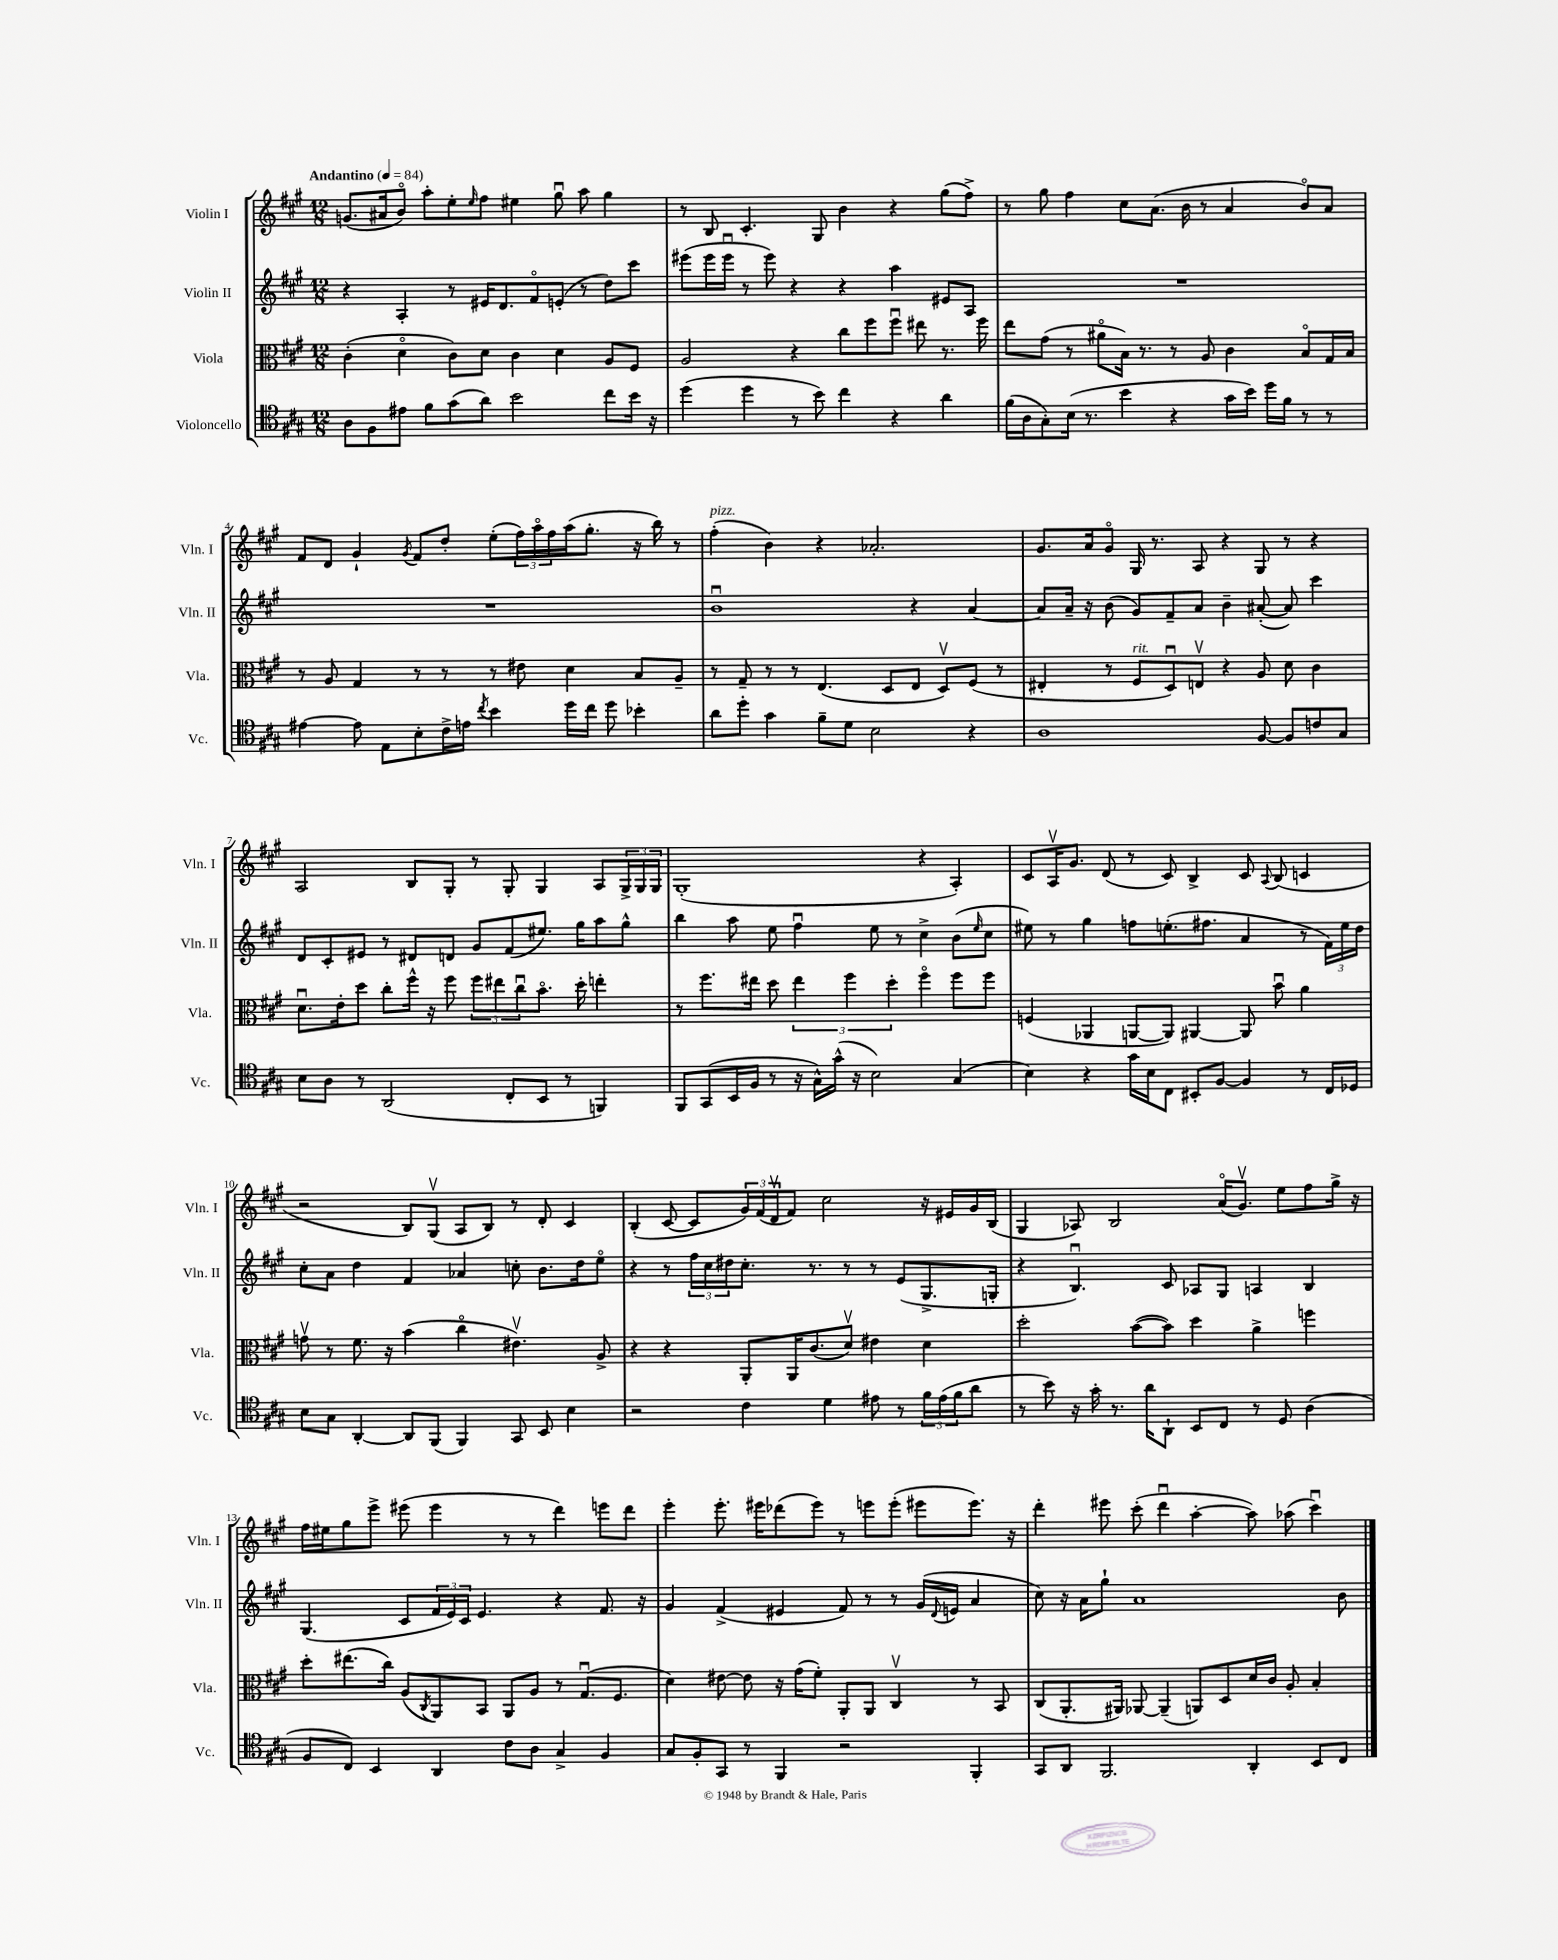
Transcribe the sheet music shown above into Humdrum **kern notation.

**kern	**kern	**kern	**kern
*part4	*part3	*part2	*part1
*staff4	*staff3	*staff2	*staff1
*I"Violoncello	*I"Viola	*I"Violin II	*I"Violin I
*I'Vc.	*I'Vla.	*I'Vln. II	*I'Vln. I
*clefC4	*clefC3	*clefG2	*clefG2
*k[f#c#g#]	*k[f#c#g#]	*k[f#c#g#]	*k[f#c#g#]
*M12/8	*M12/8	*M12/8	*M12/8
*MM84	*MM84	*MM84	*MM84
=1	=1	=1	=1
!	!	!	!LO:TX:a:B:t=Andantino
8A\L	(4c#'\	4r	(8.gn/L
8F#\	.	.	.
.	.	.	16a#X/k
8e#X\J	4d\	4A'/	8b/J)
8f#\L	.	.	8aa'\L
(8g#\	8c#\L)	8r	8ee'\
.	.	.	16qqee/
8a\J)	8d\J	16e#X/KL	8ff#\J
.	.	8.d/	.
2b\	4c#\	.	4ee#X\
.	.	8f#/	.
.	4d\	(8en'/J	8gg#u\
.	.	8r	8aa\
8cc#\L	8A/L	8dd\L)	4gg#\
16b\Jk	8F#/J	8ccc#\J	.
16r	.	.	.
=2	=2	=2	=2
(4dd\	2A/	(8eee#X\L	8r
.	.	16eee#\L	8B/
.	.	16eee#u\JJ	.
4dd\	.	8r	4.c#'/
.	.	8eee#\)	.
8r	4r	4r	.
8b\)	.	.	8G#/
4cc#\	8cc#\L	4r	4b\
.	8ff#\	.	.
4r	8ff#u\J	4aa\	4r
.	8ee#X\	.	.
4a\	8.r	8e#X/L	(8gg#\L
.	.	8A/J	8ff#^\J)
.	16ff#\	.	.
=3	=3	=3	=3
(16f#\LL	8ee\L	1.r	8r
16A\J	.	.	.
8G#'\)	(8g#\J	.	8gg#\
(16B\Jk	8r	.	4ff#\
8.r	.	.	.
.	8a#X\L	.	.
4b\	16B\Jk)	.	8cc#\L
.	8.r	.	.
.	.	.	(8.a\J
4r	8r	.	.
.	.	.	16b\
.	8A/	.	8r
16g#\LL	4c#\	.	4a/
16b\JJ)	.	.	.
16dd\LL	.	.	.
16f#\JJ	.	.	.
8r	8B/L	.	8b/L)
8r	16G#/L	.	8a/J
.	16B/JJ	.	.
!!LO:LB:g=z
=4	=4	=4	=4
[4e#X\	8r	1.r	8f#/L
.	8A/	.	8d/J
8e#\]	4G#/	.	4g#`/
8E\L	.	.	.
.	.	.	8qg#/
8B'\	8r	.	8f#/L
16c#^\L	8r	.	8dd'/J
16en\JJ	.	.	.
8qcc#/	.	.	.
4b\	8r	.	(8ee'\L
.	8e#X\	.	24ff#\L)
.	.	.	24aa\
.	.	.	24ff#\
16dd\LL	4d\	.	(16aa\J
16cc#\JJ	.	.	8.gg#'\J
8dd\	.	.	.
4b-X'\	8B/L	.	16r
.	.	.	16bb\)
.	8A~/J	.	8r
=5	=5	=5	=5
!	!	!	!LO:TX:a:i:t=pizz.
8a\L	8r	1bu	(4ff#'\
8dd'\J	8G#~/	.	.
4g#\	8r	.	4b\)
.	8r	.	.
8f#~\L	(4.E/	.	4r
8d\J	.	.	.
2B\	.	.	2.a-X'/
.	8D/L	.	.
.	8E/J	4r	.
.	8Dv/L)	.	.
4r	(8F#/J	[4a/	.
.	8r	.	.
=6	=6	=6	=6
1A	4E#X'/	8a/L]	8.g#/L
.	.	16a~/Jk	.
.	.	16r	16a/k
.	8r	(8b\	8g#/J
!	!LO:TX:a:i:t=rit.	!	!
.	8F#/L	8g#/L)	16G#/
.	.	.	8.r
.	8Du/)	8f#~/	.
.	8Env/J	8a/J	8A/
.	4r	4b~\	4r
[8F#/	8A/	([8a#X'/	8G#/
8F#/L]	8d\	8a#/])	8r
8cn/	4c#\	4ccc#\	4r
8G#/J	.	.	.
!!LO:LB:g=z
=7	=7	=7	=7
8B\L	8.du\L	8d/L	2A/
8A\J	.	8c#'/	.
.	16e'\k	.	.
8r	8dd\J	8e#X/J	.
(2AA/	8cc#'\L	8r	.
.	16ff#^^\Jk	8d#X/L	8B/L
.	16r	.	.
.	8ff#\	8dn/J	8G#'/J
.	12ff#\L	8g#/L	8r
.	12ee#X\	.	.
8C#'/L	.	(8f#/	8G#'/
.	12cc#u\	.	.
8BB/J	8.b\J	8.ee#X/J)	4G#/
8r	.	.	.
.	16dd'\	16gg#\KL	.
4FFn/)	4een'\	8aa\	8A/L
.	.	8gg#^^\J	24G#^/L
.	.	.	24G#/
.	.	.	24G#/JJ
=8	=8	=8	=8
8FF#/L	8r	4bb\	(1G#'
(8GG#/	8.ff#\L	.	.
16BB/L	.	8aa\	.
16F#/JJ	16ee#X\Jk	.	.
8r	8dd\	8ee\	.
16r	6ee#\	4ff#u\	.
16G#^^\LL)	.	.	.
(16g#^^\JJ	.	.	.
.	6ff#\	.	.
16r	.	.	.
2B\)	.	8ee\	.
.	6dd'\	.	.
.	.	8r	.
.	4ff#\	4cc#^\	4r
(4G#/	8ff#\L	(8b\L	4A'/)
.	.	16qqee/	.
.	8ff#\J	8cc#\J	.
=9	=9	=9	=9
4B\)	(4Fn/	8ee#X\)	8c#/L
.	.	8r	16Av/K
.	.	.	8.g#/J
4r	4AA-X/	4gg#\	.
.	.	.	(8d/
16g#\LL	[8AAn/L	8ffn\L	8r
16B\J	.	.	.
8C#\J	8AA/J])	(8.een'\	8c#/)
8BB#X'/L	[4AA#X/	.	4B^/
.	.	8.ff#X\J	.
[8F#/J	.	.	.
4F#/]	8AA#/]	4a/	8c#/
.	.	.	8qqA/
.	8bu\	.	(8B/
8r	4a\	8r	4cn/
16C#/LL	.	24f#\LL)	.
.	.	24ee\	.
16D-X/JJ	.	.	.
.	.	24dd\JJ	.
!!LO:LB:g=z
=10	=10	=10	=10
8B\L	8gnv\	8cc#'\L	2r
8G#\J	8r	8a\J	.
[4AA'/	8.f#\	4dd\	.
.	16r	.	.
8AA/L]	(4b\	4f#/	8B/L)
(8FF#/J	.	.	(8G#v/J
4FF#/)	4cc#\	4a-X/	8A/L
.	.	.	8B/J)
8GG#/	4.e#Xv\)	8ccn'\	8r
8BB/	.	8.b\L	8d'/
4B\	.	.	4c#/
.	.	16dd\k	.
.	8A^/	8ee\J	.
=11	=11	=11	=11
2r	4r	4r	(4B'/
.	4r	8r	[8c#/
.	.	24ff#\LL	8c#/L]
.	.	24cc#\	.
.	.	24dd#X\J	.
4c#\	8AA'/L	8.cc#'\J	24g#/L)
.	.	.	(24f#/
.	.	.	24dv/J
.	16AA/K	.	8f#/J)
.	(8.c#/	8.r	.
4d\	.	.	2cc#\
.	8dv/J)	8r	.
8e#X\	4e#X\	8r	.
8r	.	(8e/L	.
24f#\LL	4d\	8.G#^/	16r
(24e#\	.	.	.
.	.	.	16e#X/LL
24f#\J	.	.	.
8a\J	.	.	16g#/
.	.	16Gn'/Jk	(16B/JJ
=12	=12	=12	=12
8r	2dd'\	4r	4G#/
8b\)	.	.	.
16r	.	4.Bu/)	8A-X/)
16g#'\	.	.	.
8.r	.	.	2B/
.	([8b\L	.	.
16a\KL	.	.	.
8AA`\J	8b\J])	8c#/	.
8BB/L	4dd\	8A-X/L	.
8C#/J	.	8G#/J	(16a/KL
.	.	.	8.g#v/J)
8r	4a^\	4An/	.
8D/	.	.	8ee\L
(4A\	4ffn\	4B/	8ff#\
.	.	.	16gg#^\Jk
.	.	.	16r
!!LO:LB:g=z
=13	=13	=13	=13
8F#/L	8dd'\L	(4.G#/	16ff#\LL
.	.	.	16ee#X\J
8C#/J)	(8.ee#X\	.	8gg#\
4BB/	.	.	8eee^\J
.	16cc#\Jk)	.	.
.	(8A/L	8c#/L	(8eee#X\
.	8qC#/	.	.
4AA/	8AA/)	24f#/L	4eee#\
.	.	24e/)	.
.	.	24c#/JJ	.
.	8BB/J	4.e/	.
8c#\L	8AA/L	.	8r
8A\J	8A/J	.	8r
4G#^/	8r	4r	4ddd\)
.	(8.G#u/L	.	.
4F#/	.	8.f#/	8eeen\L
.	8.F#/J	.	.
.	.	.	8ddd\J
.	.	16r	.
=14	=14	=14	=14
8G#/L	4d\)	4g#/	4eee'\
8F#'/	.	.	.
8GG#/J	[8e#X\	(4f#^/	8.eee'\
8r	8e#\]	.	.
.	.	.	16eee#X\KL
4FF#/	16r	4e#X/	(8ddd-X\
.	(16g#\KL	.	.
.	8f#'\J)	.	8eee#\J)
2r	8AA'/L	8f#/)	8r
.	8AA/J	8r	8eeen\L
.	4C#v/	8r	(8eee'\J
.	.	(16g#/LL	8eee#X\L
.	.	8qqd/	.
.	.	16en/JJ	.
4FF#'/	8r	4a/	8.eee#\J)
.	8BB/	.	.
.	.	.	16r
=15	=15	=15	=15
8GG#/L	(8C#/L	8cc#\)	4ddd'\
8AA/J	8.AA'/	16r	.
.	.	16a\KL	.
2.FF#/	.	8gg#`\J	8eee#X\
.	16AA#X/Jk)	.	.
.	[8AA-X/	1a	(8ccc#'\
.	(4AA-~/]	.	4dddu\
.	8AAn/L)	.	[4aa'\
.	8D/	.	.
4AA'/	16d/L	.	8aa\])
.	16c#/JJ	.	.
.	8A'/	.	(8aa-X\
8BB/L	4B'/	.	4ccc#u\)
8C#/J	.	8b\	.
==	==	==	==
*-	*-	*-	*-
